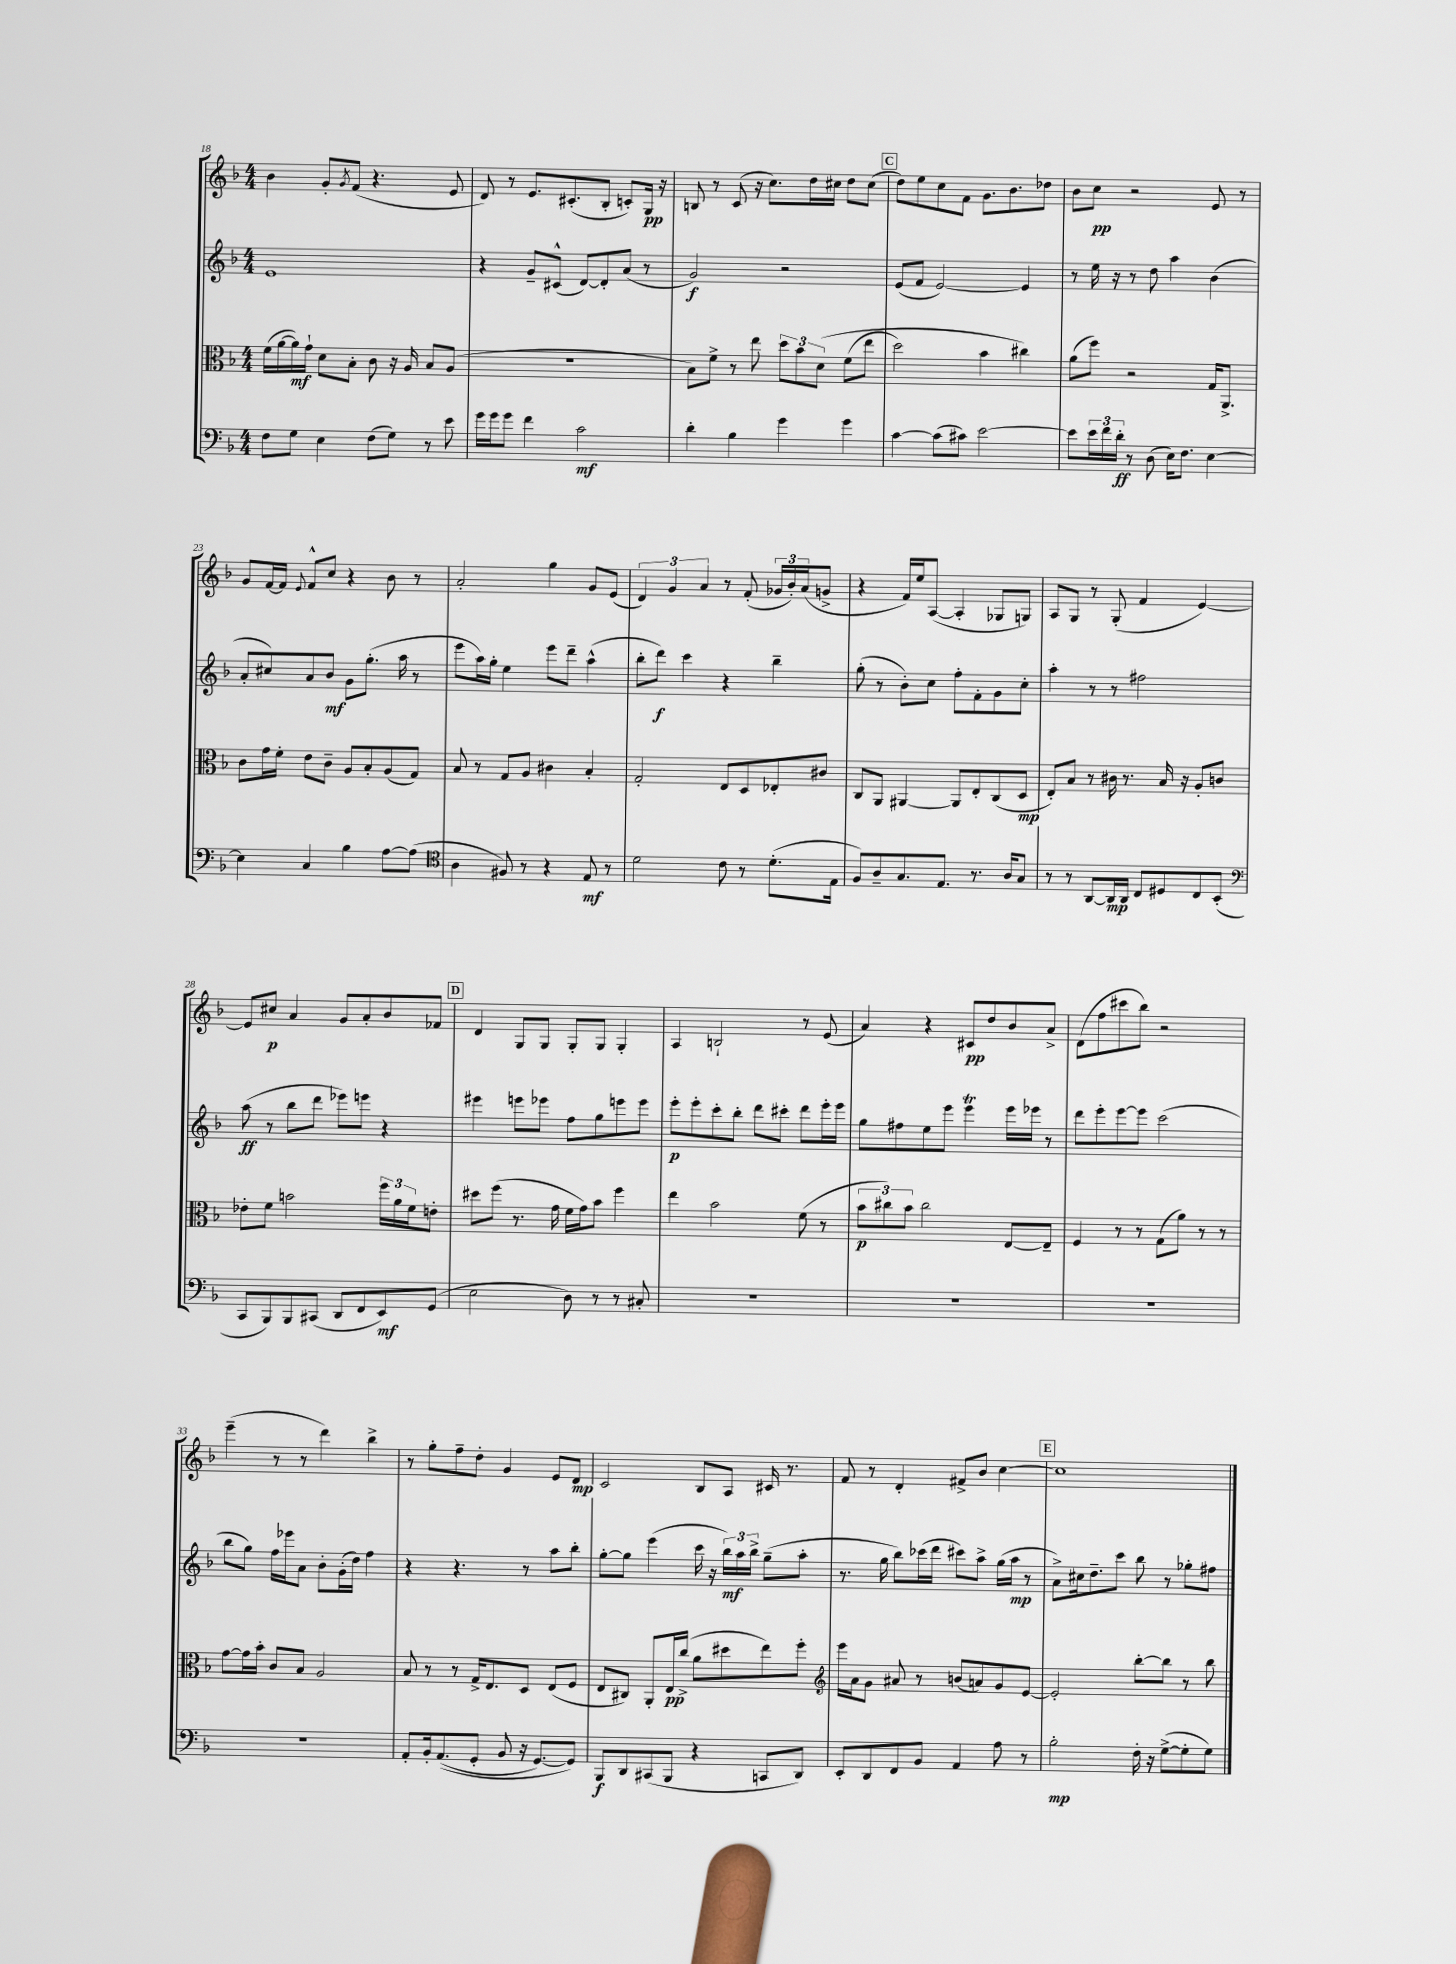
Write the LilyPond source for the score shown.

<<
\new StaffGroup <<
\new Staff = "s0" {
    \clef treble \key f \major \numericTimeSignature \time 4/4
    bes'4 g'8-. \acciaccatura { g'8 } f'8( r4. e'8 |
    d'8) r8 e'8. cis'8.-.( bes8-. c'8-.) g16\pp r16 |
    b8 r8 c'8( r16 c''8.) d''16 cis''16 d''8 cis''8( |
    \mark \markup { \box "C" } d''8) e''8 c''8 f'8 g'8. bes'8. des''8 |
    bes'8 c''8\pp r2 e'8 r8 |
    g'8 f'16~ f'16 \appoggiatura { e'8 } f'8-^ c''8 r4 bes'8 r8 |
    a'2-. g''4 g'8 e'8( |
    \tuplet 3/2 { d'4) g'4 a'4 } r8 f'8-.( \tuplet 3/2 { ges'16 bes'16-.) a'16( } g'8-> |
    r4 f'16) e''16 a8~( a4-. ges8 g8) |
    a8 g8 r8 g8-.( f'4 e'4~) |
    e'8 cis''8\p a'4 g'8 a'8-. bes'8 fes'8 |
    \mark \markup { \box "D" } d'4 g8 g8 g8-. g8 g4-. |
    a4 b2-! r8 e'8( |
    a'4) r4 cis'8\pp d''8 bes'8 a'8-> |
    d'8( f''8 cis'''8 bes''8) r2 |
    e'''4--( r8 r8 d'''4) bes''4-> |
    r8 g''8-. f''8-- d''8-. g'4 e'8 d'8\mp |
    c'2 bes8 a8 cis'16 r8. |
    f'8 r8 d'4-. fis'8-> bes'8 c''4~ |
    \mark \markup { \box "E" } c''1 \bar "|." |
}
\new Staff = "s1" {
    \clef treble \key f \major \numericTimeSignature \time 4/4
    e'1 |
    r4 g'8-- cis'8-^( d'8~) d'8-. a'8( r8 |
    g'2\f) r2 |
    \mark \markup { \box "C" } e'8( f'8 e'2~) e'4 |
    r8 e''16 r16 r8 d''8 a''4 bes'4( |
    a'8-. cis''8) a'8 bes'8\mf g'8 g''8.-.( a''16 r8 |
    e'''8 a''16) g''16-. e''4 e'''8 d'''8-- a''4-^( |
    bes''8-. d'''8\f) c'''4 r4 bes''4-- |
    g''8-.( r8 bes'8-.) c''8 f''8-. f'8-. g'8 c''8-. |
    a''4-. r8 r8 fis''2 |
    a''8\ff( r8 bes''8 d'''8 ees'''8) e'''8 r4 |
    \mark \markup { \box "D" } eis'''4 e'''8 ees'''8 f''8 g''8 e'''8 e'''8 |
    e'''8-.\p e'''8-. c'''8-. bes''8-. d'''8 cis'''8-. d'''8 e'''16-. e'''16 |
    g''8 fis''8 e''8 e'''8 e'''4\trill e'''16 ees'''16 r8 |
    d'''8 e'''8-. e'''8~ e'''8 c'''2( |
    bes''8 g''8) f''16 ees'''16 a'8 bes'8-. g'16-.( d''16) f''4 |
    r4 r4. r8 a''8 bes''8-. |
    g''8~-. g''8 e'''4( c'''16 r16 \tuplet 3/2 { bes''16\mf) a''16 bes''16-> } g''8--( a''8-. |
    r8. g''16 bes''8) ces'''16( d'''16 cis'''8) a''8-> g''16( a''16\mp r8 |
    \mark \markup { \box "E" } a'8->) cis''16 d''8.-- c'''8 bes''8 r8 ges''8-. fis''8 \bar "|." |
}
\new Staff = "s2" {
    \clef alto \key f \major \numericTimeSignature \time 4/4
    f'16( a'16~ a'16\mf) g'16-! d'8 bes8-. c'8 r16 a16 bes8 a8( |
    R1 |
    bes8) f'8-> r8 e''8 \tuplet 3/2 { d''8 bes'8 d'8\( } f'8( e''8 |
    \mark \markup { \box "C" } d''2) bes'4 cis''4\) |
    a'8( f''8) r2 g16 a,8.-> |
    c'8 g'16 f'16-. e'8 c'8-- a8 bes8-. a8( g8) |
    bes8 r8 g8 a8 cis'4 bes4-. |
    g2-. e8 d8 ees8-. cis'8 |
    c8 a,8 ais,4~ ais,8 e8-. c8( d8\mp |
    e8-.) bes8 r8 cis'16 r8. bes16 r16 a8-. c'8 |
    ees'8-. f'8 b'2 \tuplet 3/2 { f''16 a'16 f'16 } e'8-. |
    \mark \markup { \box "D" } dis''8 f''8( r8. g'16 f'16 g'16) bes'8 f''4 |
    e''4 bes'2 f'8( r8 |
    \tuplet 3/2 { bes'8\p cis''8) bes'8 } cis''2 e8~ e8-- |
    f4 r8 r8 g8( a'8) r8 r8 |
    g'8~ g'16 bes'16-. c'8 bes8 a2 |
    bes8 r8 r8 g16-> e8. d8 e8( f8 |
    e8 cis8) a,8-. e16\pp c''16->( a'8 dis''8 e''8) f''8-. |
    \clef treble e'''16 a'16 g'8 ais'8 r8 b'8( a'8) g'8 e'8~ |
    \mark \markup { \box "E" } e'2-. bes''8~-. bes''8 r8 bes''8 \bar "|." |
}
\new Staff = "s3" {
    \clef bass \key f \major \numericTimeSignature \time 4/4
    f8 g8 e4 f8( g8) r8 e'8 |
    g'16 g'16 g'8 f'4 c'2\mf |
    d'4-. bes4 g'4 g'4 |
    \mark \markup { \box "C" } c'4~ c'8( cis'8) e'2~ |
    e'8 \tuplet 3/2 { e'16 f'16 d'16-.\ff } r8 d8( e16) f8. e4~ |
    e4 c4 bes4 a8~ a8( |
    \clef tenor a4 fis8) r8 r4 e8\mf r8 |
    d'2 c'8 r8 d'8.-.( e16 |
    f8) a8-- g8. e8. r8. a16 g8 |
    r8 r8 a,8~ a,16\mp a,16 c8 dis8 c8 bes,8-.( |
    \clef bass c,8 bes,,8) bes,,8 cis,8( d,8 f,8 e,8\mf) g,8( |
    \mark \markup { \box "D" } e2 d8) r8 r8 cis8-. |
    R1 |
    R1 |
    R1 |
    R1 |
    a,8-. bes,16-. a,8.(\( g,8-. bes,8 r16 g,8.~) g,8\) |
    bes,,8\f d,8 cis,8( bes,,8 r4 c,8 d,8) |
    e,8-. d,8 f,8 bes,8 a,4 a8 r8 |
    \mark \markup { \box "E" } bes2-.\mp f16-. r16 g8~->( g8-. g8) \bar "|." |
}
>>
>>
\layout { \context { \Score currentBarNumber = #18 } }
